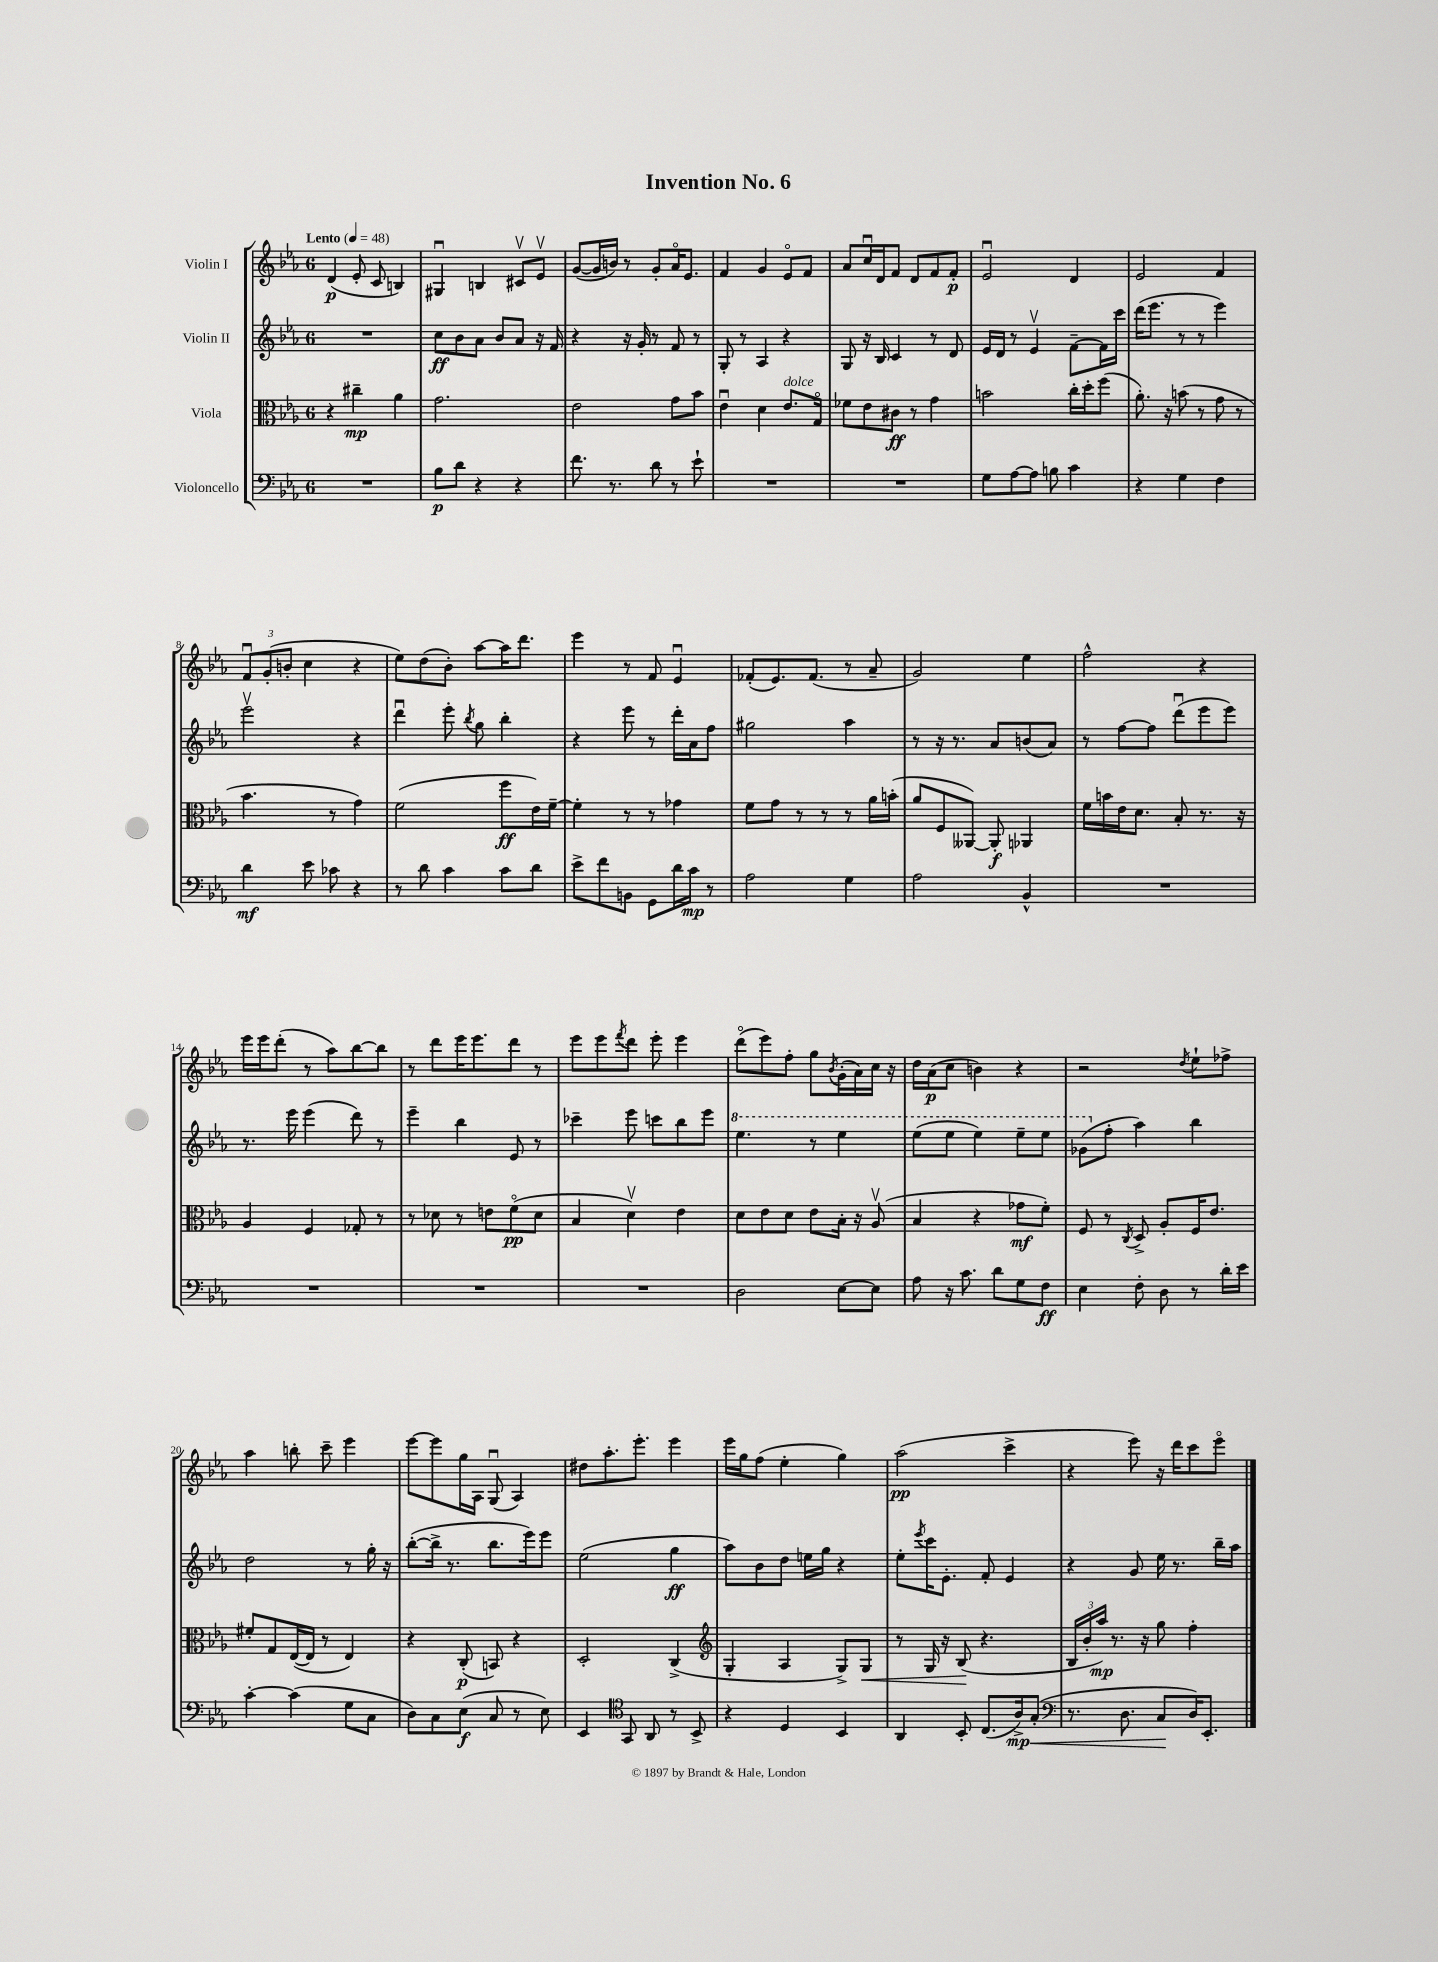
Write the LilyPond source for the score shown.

\header { title = "Invention No. 6" }
<<
\new StaffGroup <<
\new Staff = "s0" \with { instrumentName = "Violin I" } {
    \clef treble \key ees \major \once \override Staff.TimeSignature.style = #'single-digit \time 6/8 \tempo "Lento" 4 = 48
    d'4\p( ees'8-. c'8 b4) |
    gis4\downbow b4 cis'8\upbow ees'8\upbow |
    g'8~( g'16 b'16) r8 g'8-. aes'16\flageolet ees'8. |
    f'4 g'4 ees'8\flageolet f'8 |
    aes'8 c''16\downbow d'16 f'8 d'8 f'8 f'8-.\p |
    ees'2\downbow d'4 |
    ees'2 f'4 |
    \tuplet 3/2 { f'8\downbow g'8-.( b'8-. } c''4 r4 |
    ees''8) d''8( bes'8-.) aes''8~ aes''16 d'''8. |
    ees'''4 r8 f'8 ees'4\downbow |
    fes'8-.( ees'8.) fes'8.( r8 aes'8-- |
    g'2) ees''4 |
    f''2-^ r4 |
    ees'''16 ees'''16 d'''8-.( r8 aes''8) bes''8~ bes''8 |
    r8 d'''8 ees'''16 ees'''8. d'''8 r8 |
    ees'''8 ees'''8 \acciaccatura { f'''8 } d'''8 ees'''8-. ees'''4 |
    d'''8\flageolet( ees'''8) f''8-. g''8 \acciaccatura { bes'8 } g'16-.( aes'16) c''16 r16 |
    d''16 aes'16\p( c''8 b'4) r4 |
    r2 \acciaccatura { d''8 } ees''8-! fes''8-> |
    aes''4 b''8-. c'''8-- ees'''4 |
    ees'''8~ ees'''8 g''16 aes16 g8\downbow( aes4) |
    dis''8 aes''8.-. ees'''8.-. ees'''4 |
    ees'''16 g''16 f''8( ees''4-. g''4) |
    aes''2\pp( c'''4-> |
    r4 ees'''8) r16 d'''16 c'''8 ees'''8\flageolet \bar "|." |
}
\new Staff = "s1" \with { instrumentName = "Violin II" } {
    \clef treble \key ees \major \once \override Staff.TimeSignature.style = #'single-digit \time 6/8
    R2. |
    c''8\ff bes'8 aes'8 bes'8 aes'8 r16 f'16 |
    r4 r16 g'16-. r8 f'8 r8 |
    g8-. r8 aes4 r4 |
    g8 r16 bes16 c'4 r8 d'8 |
    ees'16 d'16 r8 ees'4\upbow f'8~-- f'16 c'''16 |
    d'''16( ees'''8. r8 r8 ees'''4) |
    ees'''2\upbow r4 |
    d'''4\downbow ees'''8-. \acciaccatura { bes''8 } g''8 bes''4-. |
    r4 ees'''8 r8 d'''16-. aes'16 f''8 |
    gis''2 aes''4 |
    r8 r16 r8. aes'8 b'8( aes'8) |
    r8 f''8~ f''8 d'''8\downbow( ees'''8 ees'''8) |
    r8. ees'''16 ees'''4( d'''8) r8 |
    ees'''4-- bes''4 ees'8 r8 |
    ces'''4-- ees'''8 c'''8 bes''8 ees'''8 |
    \ottava #1 ees'''4. r8 ees'''4 |
    ees'''8( ees'''8 ees'''4) ees'''8-- ees'''8 |
    ges''8( \ottava #0 f''8-. aes''4) bes''4 |
    d''2 r8 g''16-. r16 |
    bes''8~-.( bes''16-> r8. bes''8. ees'''16) ees'''8 |
    ees''2( g''4\ff |
    aes''8) bes'8 d''8 e''16 g''16 r4 |
    ees''8-. \acciaccatura { ees'''8 } c'''16 ees'8.-. f'8-. ees'4 |
    r4 g'8 ees''16 r8. bes''16-- aes''16 \bar "|." |
}
\new Staff = "s2" \with { instrumentName = "Viola" } {
    \clef alto \key ees \major \once \override Staff.TimeSignature.style = #'single-digit \time 6/8
    r4 cis''4--\mp aes'4 |
    g'2. |
    ees'2 g'8 bes'8 |
    ees'4\downbow d'4 ees'8.^\markup { \italic "dolce" } g16\flageolet |
    fes'8 ees'8 cis'8\ff r8 g'4 |
    b'2 c''16-. d''16-. f''8( |
    aes'8.-.) r16 b'8( r8 g'8 r8 |
    bes'4. r8 g'4) |
    f'2( f''8\ff ees'16) f'16~-- |
    f'4-. r8 r8 ges'4 |
    f'8 g'8 r8 r8 r8 aes'16 b'16-.( |
    aes'8 f8 aeses,8~) aeses,8-.\f aes,4 |
    f'16 b'16 ees'16 d'8. bes8-. r8. r16 |
    aes4 f4 ges8-. r8 |
    r8 des'8 r8 e'8 f'8\flageolet\pp( des'8 |
    bes4 d'4\upbow) ees'4 |
    d'8 ees'8 d'8 ees'8 bes16-. r16 aes8\upbow( |
    bes4 r4 ges'8\mf f'8-.) |
    f8 r8 \acciaccatura { c8 } d8-> aes8-. f16 ees'8. |
    fis'8-. g8 ees16~( ees16 r8 ees4) |
    r4 c8-.\p( b,8) r4 |
    d2-. c4->( |
    \clef treble g4-. aes4 g8->) g8\< |
    r8 g16 r16 bes8\!( r4. |
    \tuplet 3/2 { bes16 bes'16-. aes''16\mp) } r8. r16 g''8 f''4-. \bar "|." |
}
\new Staff = "s3" \with { instrumentName = "Violoncello" } {
    \clef bass \key ees \major \once \override Staff.TimeSignature.style = #'single-digit \time 6/8
    R2. |
    bes8\p d'8 r4 r4 |
    f'8. r8. d'8 r8 ees'8-! |
    R2. |
    R2. |
    g8 aes8~ aes8 b8 c'4 |
    r4 g4 f4 |
    d'4\mf ees'8 ces'8 r4 |
    r8 d'8 c'4 c'8 d'8 |
    ees'8-> f'8 b,8 g,8 d'16 c'16\mp r8 |
    aes2 g4 |
    aes2 bes,4-^ |
    R2. |
    R2. |
    R2. |
    R2. |
    d2 ees8~ ees8 |
    aes8 r16 c'8. d'8 g8 f8\ff |
    ees4 f8-. d8 r8 d'16-. ees'16 |
    c'4~-. c'4( g8 c8 |
    d8) c8 ees8\f( c8 r8 ees8) |
    ees,4 \clef tenor g,8 aes,8 r8 bes,8-> |
    r4 d4 bes,4 |
    aes,4 bes,8-. c8.( aes16->\mp) g8-.\<( |
    \clef bass r8. d8. c8\! d16) ees,8.-. \bar "|." |
}
>>
>>
